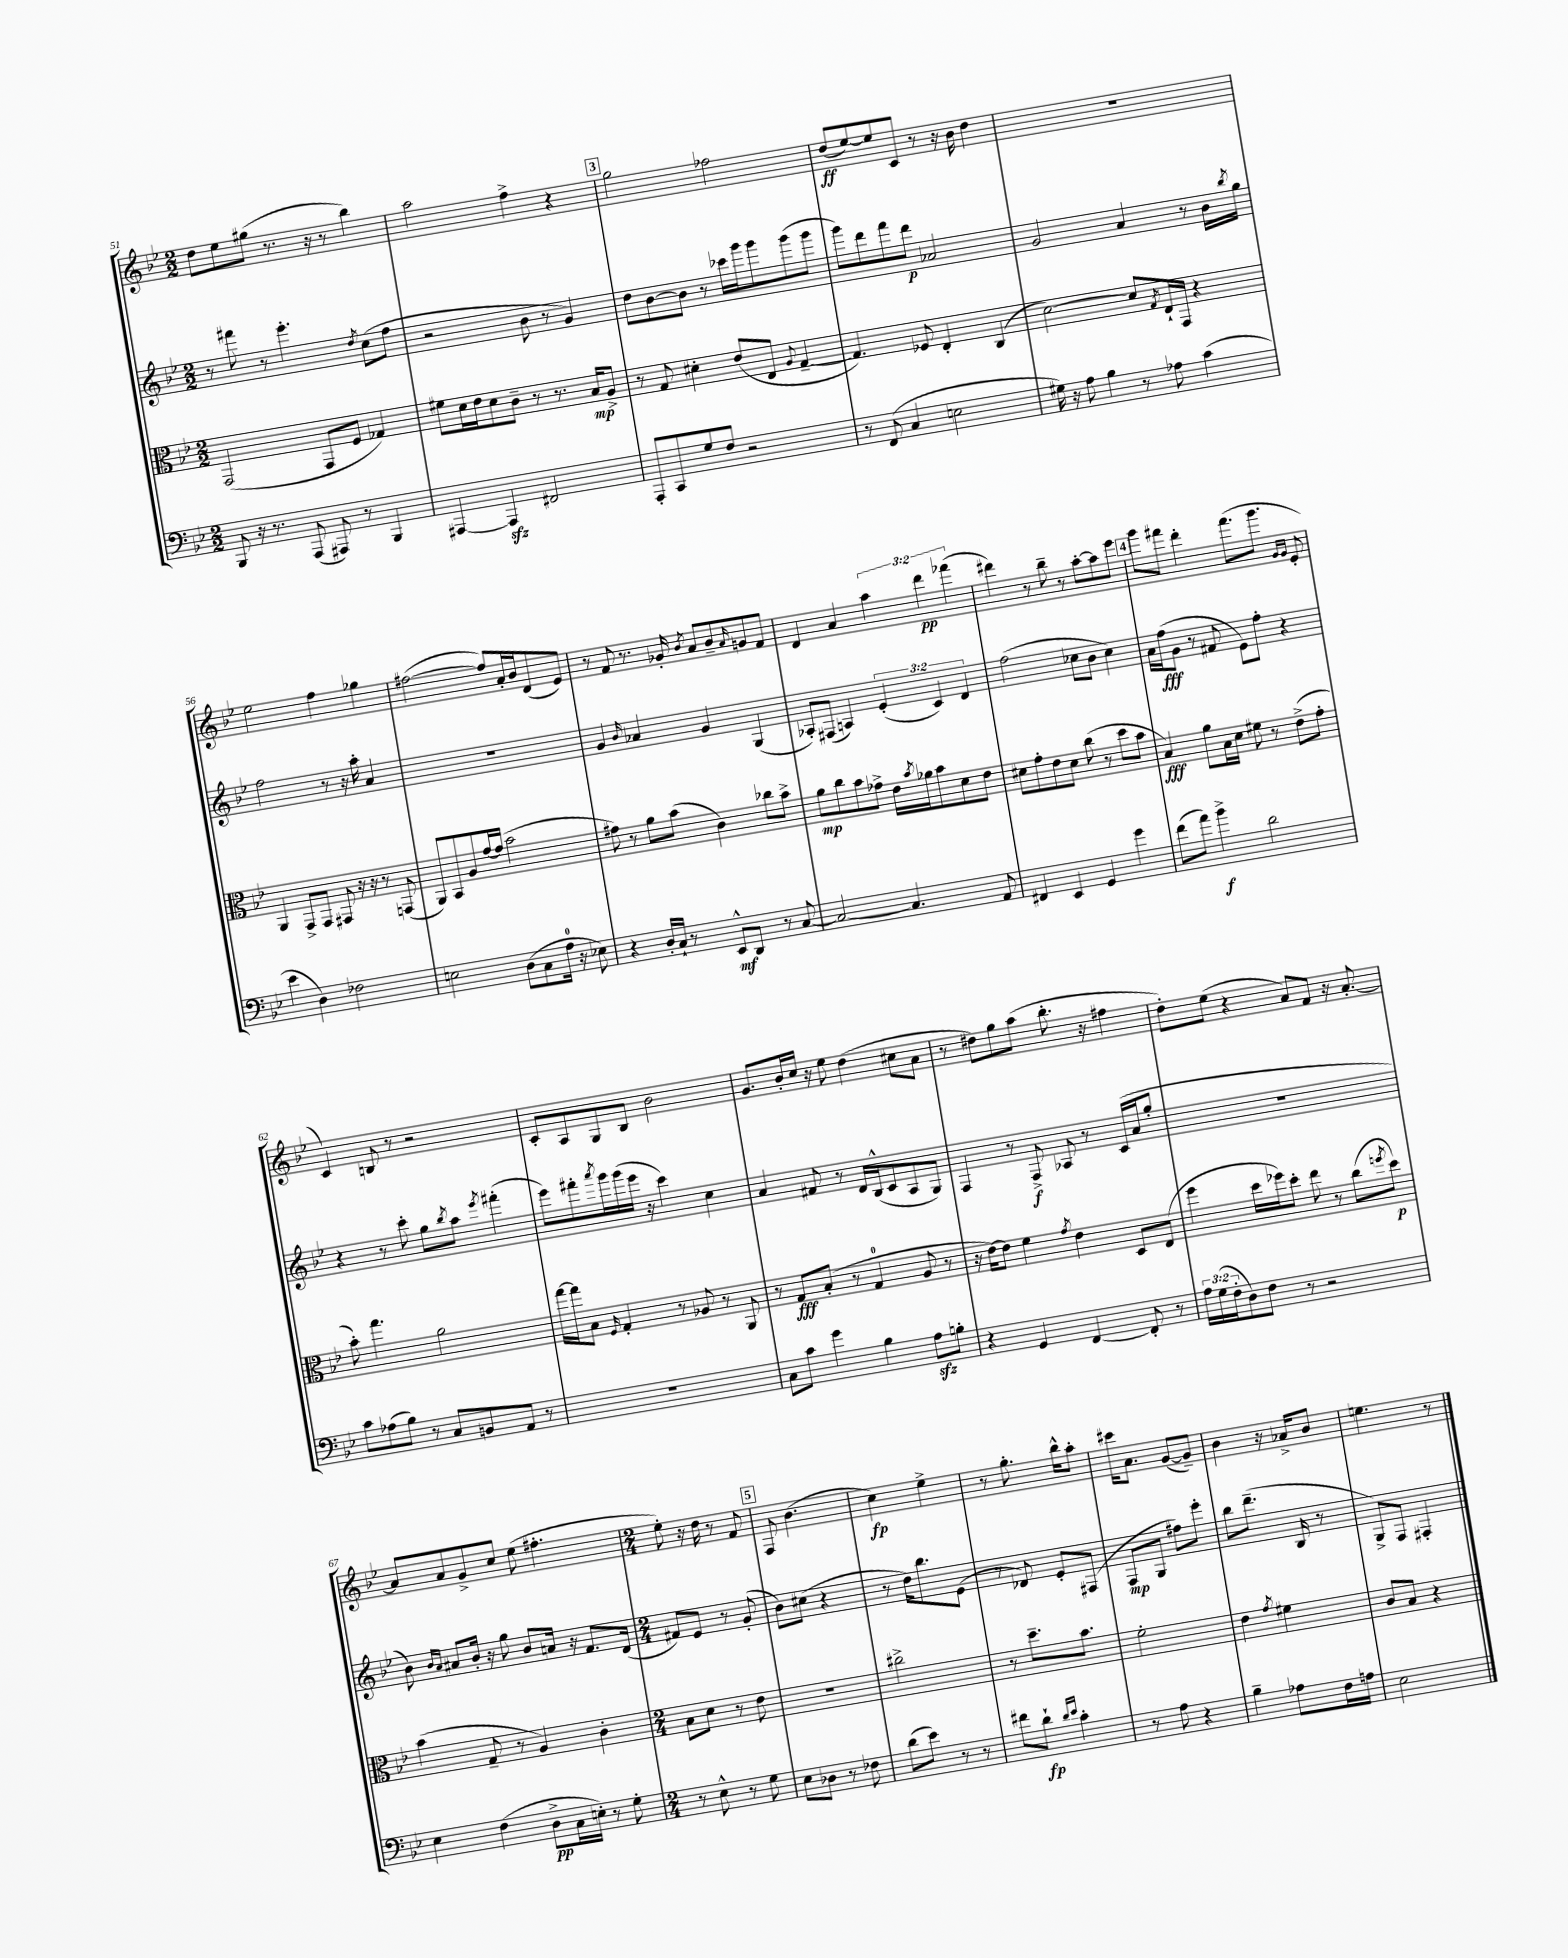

**kern	**kern	**kern	**kern
*staff4	*staff3	*staff2	*staff1
*clefF4	*clefC3	*clefG2	*clefG2
*k[b-e-]	*k[b-e-]	*k[b-e-]	*k[b-e-]
*M2/2	*M2/2	*M2/2	*M2/2
8BBB-	(2GG	8r	8dd
16r	.	8fff#	8ee-
8.r	.	.	.
.	.	8r	(8gg#
(8AAA	.	4.eee-'	8.r
8AAA#)	8GG	.	.
.	.	.	16r
8r	8F	.	8r
.	.	8qdd	.
4BBB-	4G-)	(8cc	4bb-)
.	.	8ff	.
=	=	=	=
[4AAA#	8f#	2r	2aa
.	16d	.	.
.	16e-	.	.
4AAA#]	8d	.	.
.	8c~	.	.
2FF#	8r	8b-	4ff^
.	8.r	8r	.
.	.	4g)	4r
.	16B-	.	.
.	8A^	.	.
=	=	=	=
8AAA'	8r	8dd	2gg
8CC	8G	[8b-	.
8G	4d#'	8b-]	.
8F	.	8r	.
2r	(8e-	16ccc-	2ff-
.	.	16ggg	.
.	8E-	8ggg	.
.	8qqA	.	.
.	[4G~	(8ggg	.
.	.	8ggg	.
=	=	=	=
8r	4.G])	8ggg)	(8dd
(8FF	.	8ddd	[8ee-)
4C	.	8fff	8ee-]
.	8F-	8ddd	8c
2E	4E-'	2a-	8r
.	.	.	16r
.	.	.	16b-
.	(4C	.	4dd
=	=	=	=
16G#)	[2d)	2g	1r
16r	.	.	.
8A	.	.	.
4B-	.	.	.
8r	8d]	4a	.
.	8qG	.	.
8A-	16E-`	.	.
.	16GG	.	.
(4c	4r	8r	.
.	.	16b-	.
.	.	8qbb-	.
.	.	16gg	.
=	=	=	=
4e-	4AA	2ff	2ee-
4D)	8GG^	.	.
.	8GG	.	.
2F-	8GG#	8r	4ff
.	16r	16r	.
.	16r	16aa'	.
.	8r	4a	4gg-
.	(8GG	.	.
=	=	=	=
2E	8AA)	1r	([2ff#
.	8BB-	.	.
.	8A	.	.
.	[16g	.	.
.	(16g]	.	.
(8D	2b-	.	8ff#])
8C	.	.	16a'
.	.	.	16b-
16A	.	.	(8d
16r	.	.	.
8E-)	.	.	8e-)
=	=	=	=
4r	8g#)	4g	8r
.	8r	.	8f
.	.	16qqb-	.
16D'	8a	4a-	8.r
16C`	.	.	.
8r	(8b-	.	.
.	.	.	16g-'
.	.	.	8qb-
8EE-^^	4c)	4g	8a
8DD	.	.	8b-~
.	.	.	16qqa
8r	8cc-	(4G	8g
[8C	8b-^	.	8f
=	=	=	=
2C_	8a	8A-')	4d
.	8cc	(8F#	.
.	8b-	4A)	4a
.	8g-^	.	.
4.C]	16e-	(6e-'	6aa
.	8qb-	.	.
.	16a-	.	.
.	8b-	.	.
.	.	6c)	6ddd
.	8d	.	.
.	.	6d	(6fff-
8AA	8e-	.	.
=	=	=	=
4FF#	8d#	(2ff	4ddd#)
.	8g'	.	.
4EE-	8e-	.	8r
.	8d#	.	8bb-~
4GG	(8cc	8cc-	8r
.	8r	8b-	[8aa'
4g	8dd	4cc-)	8aa]
.	8b-	.	8eee-
=	=	=	=
(8f	4B-)	16a	8ggg
.	.	(16ff	.
8a)	.	8g	8fff#
4b-^	8a	8r	4ddd'
.	16B-	8f#	.
.	16d	.	.
2d	8f#	8e-)	(8.fff#
.	8r	8ff'	.
.	.	.	8.ggg
.	(8e-^	4r	.
.	.	.	16qqg
.	.	.	16qqg
.	8g'	.	8e-'
=	=	=	=
8c	8b-')	4r	4c)
(8A-	4.gg	.	.
8B-)	.	8r	8B
8r	.	8ccc'	8r
8C	2a	8gg	2r
.	.	8qbb-	.
8BB	.	8aa	.
.	.	8qeee-	.
8AA	.	(4fff#'	.
8r	.	.	.
=	=	=	=
1r	[16gg	8eee-)	8c'
.	16gg]	.	.
.	8B-	8fff#'	8A
.	16qqF	8qaaa	.
.	4G'	16ggg	8G
.	.	(16ggg	.
.	.	16eee-	8B-
.	.	16r	.
.	8r	4ccc)	2b-
.	8A-	.	.
.	8r	4cc	.
.	8AA	.	.
=	=	=	=
8C	8r	4a	8.g
8c	8G	.	.
.	.	.	16b-'
4g	(8B-'	8f#	16cc
.	.	.	16r
.	8r	8r	8ee-
4B-	4G	16d	(4dd
.	.	(16B-^^	.
.	.	8c	.
8A	8A	8A	8cc#
8B'	8r	8G)	8a
=	=	=	=
4r	16r	4F	8r
.	[16e-)	.	.
.	8e-]	.	8dd#)
4GG	4f	8r	8gg
.	.	8F^	(8aa
.	8qg	.	.
[4FF	4e-	8A-	8.bb-'
.	.	8r	.
.	.	.	16r
8FF']	8D	(16c	4ff#
.	.	16a	.
8r	(8E-	8gg'	.
=	=	=	=
24A	4ff	1r	8dd')
(24G	.	.	.
24F'	.	.	.
8D)	.	.	(8ee-
8F	16dd	.	4r
.	16ff-)	.	.
8r	8dd'	.	.
2r	8ee-	.	8a)
.	8r	.	8f
.	(8cc	.	16r
.	.	.	[8.a'
.	8qff	.	.
.	8dd)	.	.
=	=	=	=
4E-	(4b-	8b-)	8a]
.	.	16qqb-	.
.	.	16qqa	.
.	.	8a#	8a
(4F	8G~	16b-'	8g^
.	.	16r	.
.	8r	8gg	8cc
8D^	4A)	8b-	(8ee-
16C	.	16a	4.ff#'
16E')	.	16r	.
8r	4c'	8.f	.
8G'	.	.	.
.	.	(16d	.
=	=	=	=
*M2/4	*M2/4	*M2/4	*M2/4
8r	8B-	8f#)	8ee-')
8E-^^	8d	8e-	16r
.	.	.	16dd
8r	8r	8r	8r
8G	8e-	(8g'	8f
=	=	=	=
8E-	2r	8b-)	8F
8D-	.	(8cc#	(4.b-
8r	.	4r	.
8F-	.	.	.
=	=	=	=
(8d	2cc#^	8r	4cc)
8e-)	.	16dd)	.
.	.	8.bb-	.
8r	.	.	4ee-^
8r	.	(8e-	.
=	=	=	=
8f#	8r	8r	8r
8d`	8.dd~	8d-)	8.gg'
16qqd	.	.	.
16qqe-	.	.	.
4c'	.	8e-'	.
.	8.b-	.	16bb-^^
.	.	(8F#	8aa'
=	=	=	=
8r	2f'	8F	16ccc#
.	.	.	8.a
8A	.	8G	.
4r	.	8ff#)	([8g
.	.	8eee-'	8g~])
=	=	=	=
4B-~	4e-	8bb-	4b-
.	.	(8.ddd~	.
.	8qg	.	.
8A-	4f#	.	16r
.	.	16B-	16a-^
16F	.	8r	8b-
16A	.	.	.
=	=	=	=
2E-	8c	8G^)	4.ee
.	8B-	8F	.
.	4r	4F#'	.
.	.	.	8r
==	==	==	==
*-	*-	*-	*-
